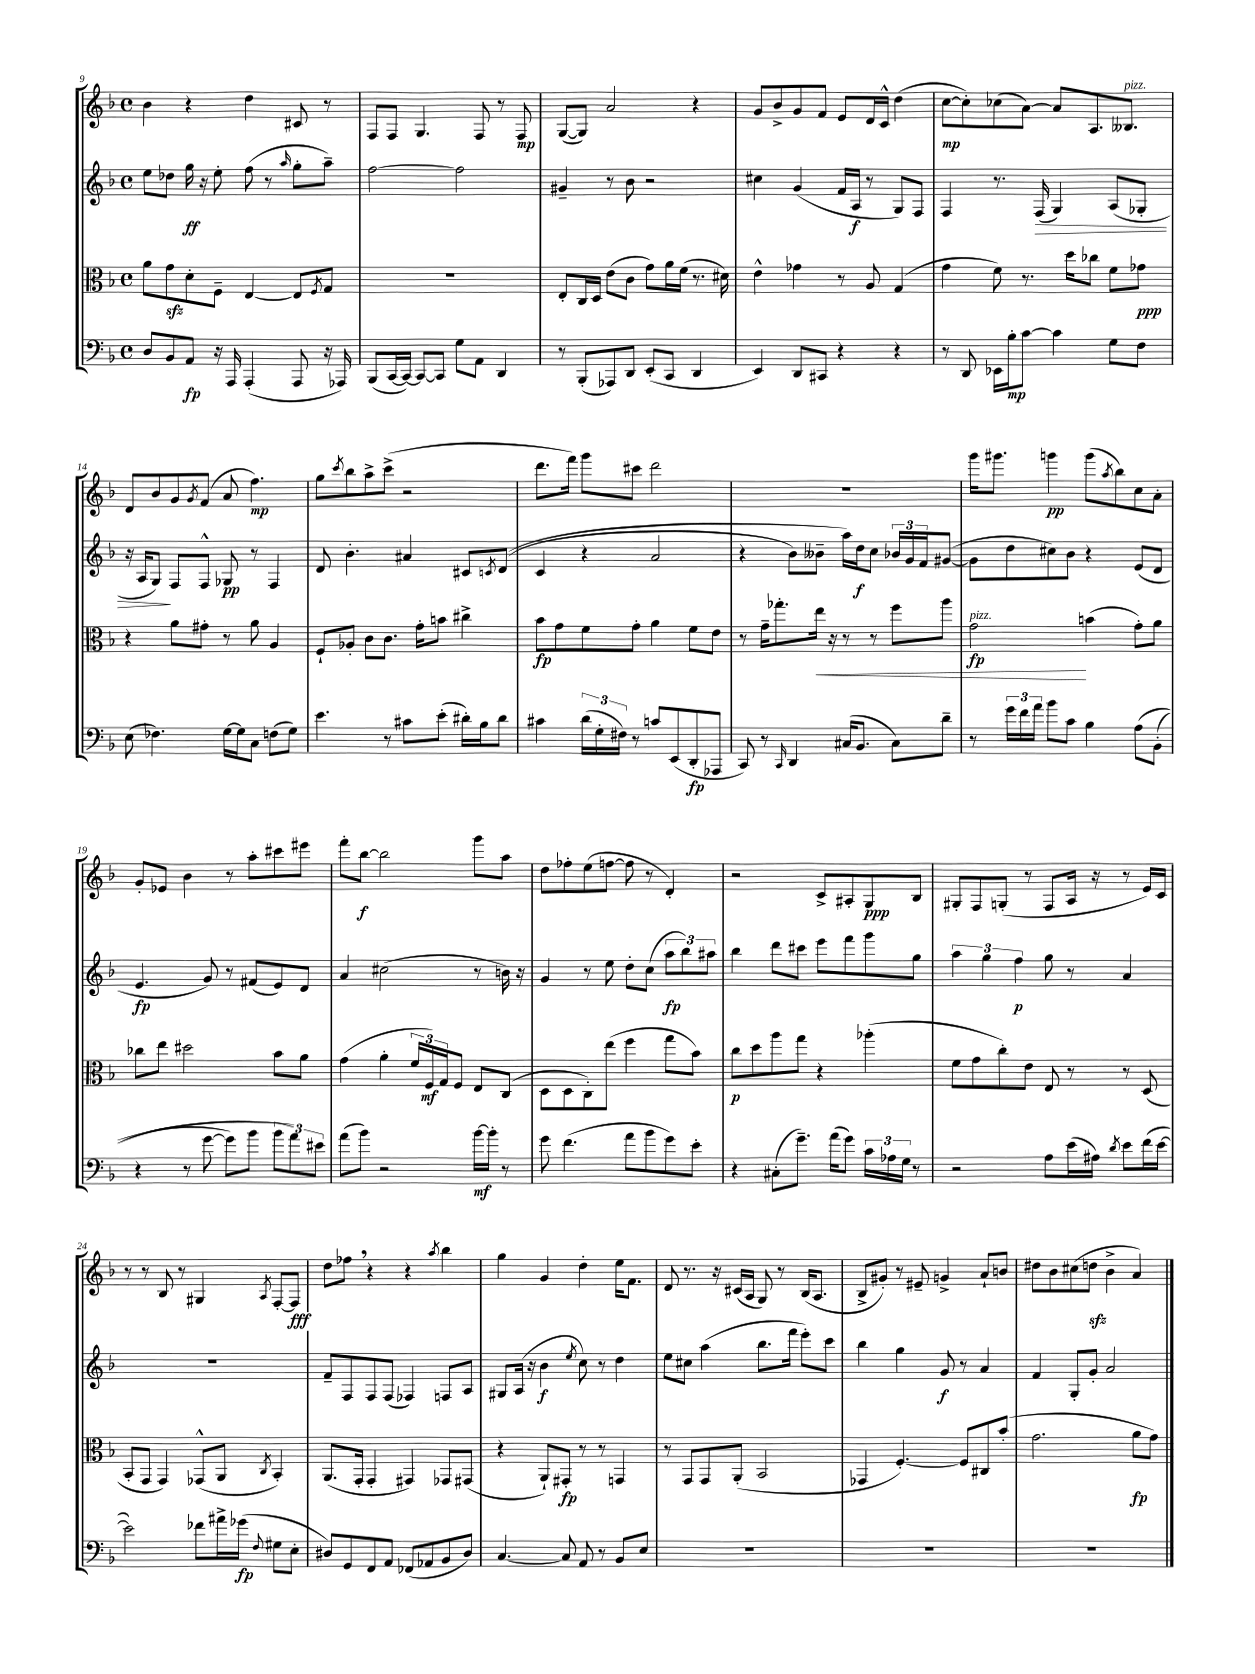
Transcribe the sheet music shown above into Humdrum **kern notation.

**kern	**kern	**kern	**kern
*staff4	*staff3	*staff2	*staff1
*clefF4	*clefC3	*clefG2	*clefG2
*k[b-]	*k[b-]	*k[b-]	*k[b-]
*M4/4	*M4/4	*M4/4	*M4/4
*met(c)	*met(c)	*met(c)	*met(c)
8D	8a	8ee	4b-
8BB-	8g	8dd-	.
8AA	8d'	16gg	4r
.	.	16r	.
16r	8F~	8ee'	.
16AAA	.	.	.
(4AAA'	[4E	(8ff	4dd
.	.	8r	.
.	.	16qqaa	.
8AAA	8E]	8gg'	8c#
.	8qF	.	.
16r	8G	8aa~)	8r
16AAA-)	.	.	.
=	=	=	=
(8BBB-	1r	[2ff	8F
[16CC	.	.	8F
16CC_)	.	.	.
8CC_	.	.	4.G
8CC]	.	.	.
8G	.	2ff]	.
8AA	.	.	8F
4DD	.	.	8r
.	.	.	8F
=	=	=	=
8r	8E'	4g#~	([8G
(8BBB-'	16C	.	8G])
.	16D	.	.
8AAA-)	(8e	8r	2a
8DD	8c	8b-	.
(8EE'	8g)	2r	.
8CC	16a	.	.
.	(16f	.	.
4DD	8.r	.	4r
.	16d#)	.	.
=	=	=	=
4EE)	4e^^	4cc#	8g
.	.	.	8b-^
8DD	4g-	(4g	8g
8CC#	.	.	8f
4r	8r	16f	8e
.	.	16A	.
.	8A	8r	16d
.	.	.	16c^^
4r	(4G	8G)	(4dd
.	.	8F	.
=	=	=	=
8r	4g	4F	[8cc
8DD	.	.	8cc'])
16EE-	8f)	8.r	(8cc-
16B-'	.	.	.
[8c	8.r	.	[8a)
.	.	(16F	.
4c]	.	4G)	8a]
.	16dd	.	.
.	8cc-	.	8.A
8G	8f	(8A	.
.	.	.	8.B--
8F	8g-	8G-'	.
=	=	=	=
(8E	4r	16r	8d
.	.	16A	.
4.F-)	.	8G)	8b-
.	8a	8F	8g
.	.	.	8qg
.	8g#'	8F^^	(8f
[16G	8r	8G-	8a
16G]	.	.	.
8C	8a	8r	4.ff)
(8F	4A	4F	.
8G)	.	.	.
=	=	=	=
4.e	8F`	8d	8gg
.	.	.	8qccc
.	8A-'	4.b-'	8bb-
.	8c	.	8aa^
8r	8.c	.	(8ccc^
8c#	.	4a#	2r
.	16g'	.	.
(8e'	8b	.	.
16d#')	4cc#^	8c#	.
16B-	.	.	.
.	.	8qc	.
8d#	.	&((8d	.
=	=	=	=
4c#	8b-	4c	8.ddd
.	8g	.	.
.	.	.	16fff)
(24d	8f	4r	8ggg
24G'	.	.	.
24F#)	.	.	.
8r	8g'	.	8ccc#
8c	4a	2a	2ddd
(8EE	.	.	.
8DD'	8f	.	.
8AAA-	8e	.	.
=	=	=	=
8CC)	8r	4r	1r
8r	16g~	.	.
.	8.gg-'	.	.
16qqCC	.	.	.
4DD	.	8b-)	.
.	16ee	8b--~	.
.	16r	.	.
(16C#	8r	16aa&)	.
8.BB-	.	16dd	.
.	8r	8cc	.
8C#)	8ff	24b-	.
.	.	24g	.
.	.	24f	.
8d~	8aa	([8g#	.
=	=	=	=
8r	2g	8g#]	16ggg
.	.	.	8.ggg#
24g	.	8dd	.
24f	.	.	.
24a	.	.	.
8b-	.	8cc#)	4ggg
8c	.	8b-	.
4B-	(4b	4r	(8ggg
.	.	.	8qaa
.	.	.	8bb-)
&(8A	8g')	(8e	8cc
(8BB-'	8a	8d	8a'
=	=	=	=
4r	8cc-	4.e	8g'
.	8ee	.	8e-
8r	2dd#	.	4b-
[8g	.	8g)	.
8g])	.	8r	8r
8b-	.	(8f#	8aa'
12b-	8b-	8e)	8ccc#
12a&)	.	.	.
.	8a	8d	8eee#
12e#	.	.	.
=	=	=	=
(8a	(4g	4a	8fff'
8b-)	.	.	[8bb-
2r	4a'	(2cc#	2bb-]
.	24f	.	.
.	24F)	.	.
.	24G	.	.
.	8F	.	.
[16b-	8E	8r	8ggg
16b-']	.	.	.
8r	(8C	16b)	8aa
.	.	16r	.
=	=	=	=
8g	8D	4g	8dd
(4.f	8D	.	8ff-'
.	8C')	8r	(8ee
.	(8ee	8ee	[8ff
8a	4ff	8dd'	8ff]
8b-	.	(8cc	8r
8g)	8gg	12aa	4d')
.	.	12bb-)	.
8e'	8b-)	.	.
.	.	12aa#	.
=	=	=	=
4r	8cc	4bb-	2r
.	8dd	.	.
(8C#'	8aa	8ddd	.
8.g~)	8gg	8ccc#	.
.	4r	8eee	8c^
(16a	.	.	.
8g)	.	8fff	8A#'
24c	(4aa-'	8ggg	8G
24A-	.	.	.
24G	.	.	.
8r	.	8gg	8B-
=	=	=	=
2r	8f	6aa	8G#'
.	8g	.	8F
.	.	6gg	.
.	8cc')	.	(8G'
.	.	6ff	.
.	8e	.	8r
8A	8E	8gg	8F
(16e	8r	8r	16A
16A#)	.	.	16r
8qd	.	.	.
8e	8r	4a	8r
(16f	(8D	.	16e)
[16e	.	.	16c
=	=	=	=
2e])	8BB-'	1r	8r
.	8GG	.	8r
.	4GG)	.	8B-
.	.	.	8r
8f-	(8GG-^^	.	4G#
16a#^	8AA	.	.
(16g-	.	.	.
8qqF	8qC	.	8qA
8G#	4BB-')	.	[8F'
8E'	.	.	8F]
=	=	=	=
8D#)	(8.AA	8f~	8dd
8GG	.	8F	8ff-
.	16GG'	.	.
8FF	4GG'	8F	4r
8AA	.	(8F	.
(8FF-	4GG#)	4F-)	4r
8AA-	.	.	.
.	.	.	8qaa
8BB-	8GG-	8F	4bb-
8D#)	(8GG#	8A	.
=	=	=	=
[4.C	4r	8G#	4gg
.	.	(16A	.
.	.	16r	.
.	8AA`)	4b-	4g
8C]	8GG#'	.	.
.	.	8qee	.
8AA	8r	8cc)	4dd'
8r	8r	8r	.
8BB-	4GG	4dd	16ee
.	.	.	8.f
8E	.	.	.
=	=	=	=
1r	8r	8ee	8d
.	8GG	8cc#	8.r
.	8GG	(4aa	.
.	.	.	16r
.	(8AA'	.	(16c#
.	.	.	16A
.	2BB-	8.bb-	8G)
.	.	.	8r
.	.	16fff	.
.	.	8eee')	(16B-
.	.	.	8.A
.	.	8ccc	.
=	=	=	=
1r	4GG-	4bb-	8B-^
.	.	.	8g#')
.	[4.F')	4gg	8r
.	.	.	8e#~
.	.	8g	4g^
.	8F]	8r	.
.	8C#	4a	8a`
.	(8b-'	.	8b
=	=	=	=
1r	2.g	4f	8dd#
.	.	.	8b-
.	.	8G'	(8cc#
.	.	8g'	8dd
.	.	2a	4b-^
.	8a	.	4a)
.	8g)	.	.
==	==	==	==
*-	*-	*-	*-
